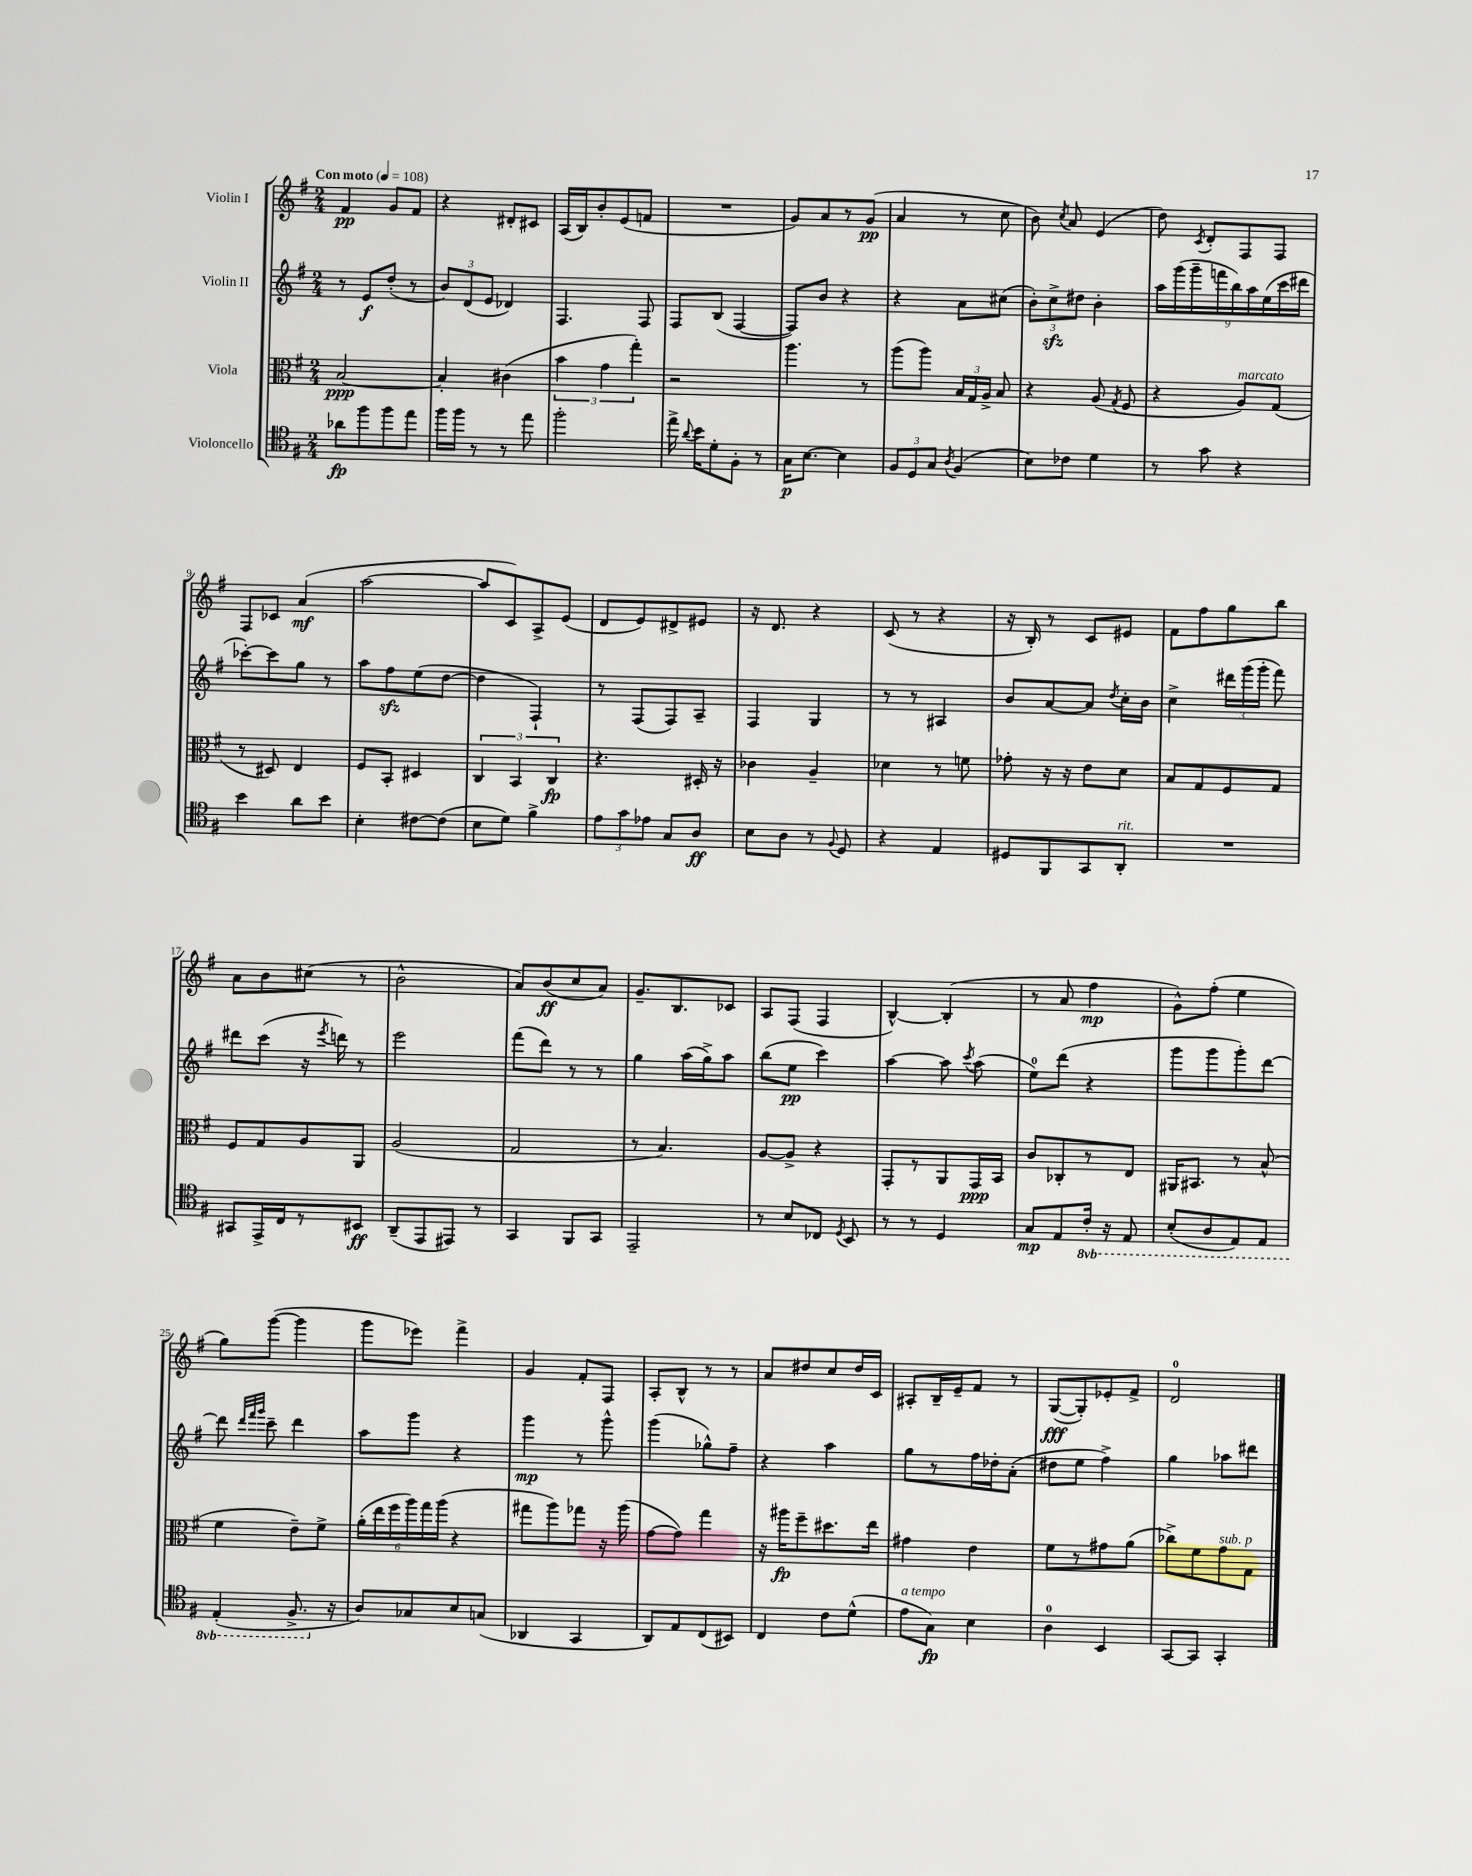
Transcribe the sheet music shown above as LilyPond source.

<<
\new StaffGroup <<
\new Staff = "s0" \with { instrumentName = "Violin I" } {
    \clef treble \key g \major \numericTimeSignature \time 2/4 \tempo "Con moto" 4 = 108
    \autoBeamOff fis'4\pp g'8[ fis'8] |
    r4 dis'8[-. cis'8] |
    a16[( b16) b'8-. e'8( f'8] |
    R2 |
    g'8[) a'8 r8 g'8]\pp( |
    a'4 r8 c''8 |
    b'8) \acciaccatura { c''8 } a'8 e'4( |
    d''8) \acciaccatura { c'8 } d'8[-. fis8 fis8] |
    fis8[ ces'8] a'4\mf( |
    a''2~ |
    a''8[ c'8) a8-> e'8]( |
    d'8[ e'8) dis'8-> eis'8] |
    r16 d'8. r4 |
    c'8( r8 r4 |
    r16 b16-.) r8 c'8[ eis'8] |
    fis'8[ fis''8 g''8 b''8] |
    a'8[ b'8 cis''8]( r8 |
    b'2-^ |
    a'8[) b'8\ff( c''8 a'8]) |
    g'8.[-- b8. ces'8] |
    a8[ fis8]( fis4 |
    b4~-^) b4-.( |
    r8 a'8 fis''4\mp |
    g'8[-^) fis''8]-.( e''4 |
    g''8[) g'''8]~( g'''4 |
    g'''8[ ees'''8]) fis'''4-> |
    g'4 fis'8[-. fis8] |
    a8[-. b8]-^ r8 r8 |
    a'8[ dis''8 c''8 dis''16 c'16] |
    ais8[-. b16-- e'16-- fis'8] r8 |
    g8[~\fff( g8-.) ees'8-. fis'8]-> |
    d'2-0 \bar "|." |
}
\new Staff = "s1" \with { instrumentName = "Violin II" } {
    \clef treble \key g \major \numericTimeSignature \time 2/4
    \autoBeamOff r8 e'8[\f d''8]-.( r8 |
    \tuplet 3/2 { b'8[) d'8( e'8] } des'4) |
    fis4. fis8 |
    fis8[ b8]( fis4~ |
    fis8[) b'8] r4 |
    r4 a'8[ cis''8]( |
    \tuplet 3/2 { b'8[-.) c''8->\sfz dis''8] } b'4-. |
    \tuplet 9/8 { a''16[ g'''16( g'''16-- f'''16 b''16) a''16 e''16( c'''16 dis'''16] } |
    ces'''8[~-.) ces'''8 g''8] r8 |
    a''8[ fis''8\sfz e''8( d''8]~ |
    d''4 fis4-!) |
    r8 fis8[( fis8) a8]-- |
    fis4 g4 |
    r8 r8 ais4 |
    b'8[ a'8~ a'8] \acciaccatura { d''8 } c''16[-. b'16] |
    c''4-> \tuplet 3/2 { dis'''16[ g'''16( g'''16]-. } fis'''8) |
    dis'''8[ c'''8]( r16 \acciaccatura { e'''8 } d'''16) r8 |
    e'''2 |
    fis'''8[( d'''8]) r8 r8 |
    g''4 a''16[( g''16->) a''8] |
    b''8[( e''8]\pp c'''4) |
    a''4~ a''8 \acciaccatura { c'''8 } a''8( |
    e''8[-0) d'''8]( r4 |
    g'''8[ g'''8 g'''8-.) d'''8]~ |
    d'''8 \grace { d'''32[ fis'''32 g'''32] } c'''8-- d'''4 |
    a''8[ g'''8] r4 |
    g'''4\mp r8 g'''8-^ |
    g'''4( ges''8[-^) fis''8]-- |
    r4 a''4 |
    g''8[ r8 fis''16 des''16-. a'8]-.( |
    dis''8[ e''8] fis''4->) |
    g''4 aes''8[ dis'''8] \bar "|." |
}
\new Staff = "s2" \with { instrumentName = "Viola" } {
    \clef alto \key g \major \numericTimeSignature \time 2/4
    \autoBeamOff b2~\ppp |
    b4-. cis'4( |
    \tuplet 3/2 { b'4 g'4 g''4-.) } |
    r2 |
    a''4. r8 |
    a''8[( a''8]) \tuplet 3/2 { b16[ g16 a16]-> } b8 |
    r4 a8( \acciaccatura { g8 } fis8 |
    r4 a8[^\markup { \italic "marcato" }) g8]( |
    r8 dis8) e4 |
    fis8[ b,8]-. dis4 |
    \tuplet 3/2 { c4 b,4 c4\fp } |
    r4. dis16-. r16 |
    ces'4 a4-- |
    des'4 r8 f'8 |
    ges'8-. r16 r16 e'8[ d'8] |
    b8[ g8 fis8 g8] |
    fis8[ g8 a8 a,8] |
    a2( |
    g2 |
    r8 b4.) |
    a8[~ a8]-> r4 |
    g,8[-. r8 a,8 g,16\ppp b,16] |
    c'8[ ces8-. r8 e8] |
    ais,16[ bis,8.] r8 b8-^( |
    fis'4 e'8[--) fis'8]-> |
    \tuplet 6/4 { a'16[-.( e''16 fis''16 a''16) g''16 a''16]( } r4 |
    gis''8[ a''8) ges''8] r16 a''16( |
    g'8[~ g'8]) g''4 |
    r16 ais''16[\fp fis''8-- dis''8. e''16] |
    gis'4 e'4 |
    fis'8[ r8 gis'8 a'8]( |
    ces''8[->) fis'8 g'8^\markup { \italic "sub. p" } g8] \bar "|." |
}
\new Staff = "s3" \with { instrumentName = "Violoncello" } {
    \clef tenor \key g \major \numericTimeSignature \time 2/4 \set Staff.ottavationMarkups = #ottavation-simple-ordinals
    \autoBeamOff aes'8[\fp fis''8 fis''8 e''8] |
    fis''16[ fis''16] r8 r8 e''8 |
    fis''2-. |
    e''16-> \appoggiatura { a'8 } b'16[ d'8-. fis8]-. r8 |
    g16[\p b8.]~ b4 |
    \tuplet 3/2 { fis8[ d8 g8] } \acciaccatura { a8 } fis4( |
    b8[) ces'8] d'4 |
    r8 g'8 r4 |
    b'4 a'8[ b'8] |
    b4-. cis'8[~ cis'8]( |
    b8[ d'8]) fis'4-> |
    \tuplet 3/2 { e'8[ g'8 ees'8] } g8[ a8]\ff |
    b8[ a8] r8 \appoggiatura { fis8 } d8 |
    r4 e4 |
    dis8[ fis,8 g,8 a,8]-.^\markup { \italic "rit." } |
    R2 |
    gis,8[ e,16-> c16 r8 bis,8]\ff |
    a,8[--( e,8 eis,8]) r8 |
    g,4 fis,8[ g,8] |
    e,2-- |
    r8 b8[ ces8] \acciaccatura { d8 } b,8 |
    r8 r8 d4 |
    g8[\mp e8 \ottava #-1 c16]-. r16 e,8 |
    b,8[-.( a,8 e,8) e,8] |
    e,4-.( fis,8.-> \ottava #0 r16 |
    a8[) ges8 b8 g8]( |
    aes,4 g,4 |
    a,8[) e8 c8( bis,8]) |
    c4 c'8[ d'8]-^( |
    e'8[^\markup { \italic "a tempo" } g8]\fp) b4 |
    a4-0 b,4 |
    g,8[~ g,8] g,4-. \bar "|." |
}
>>
>>
